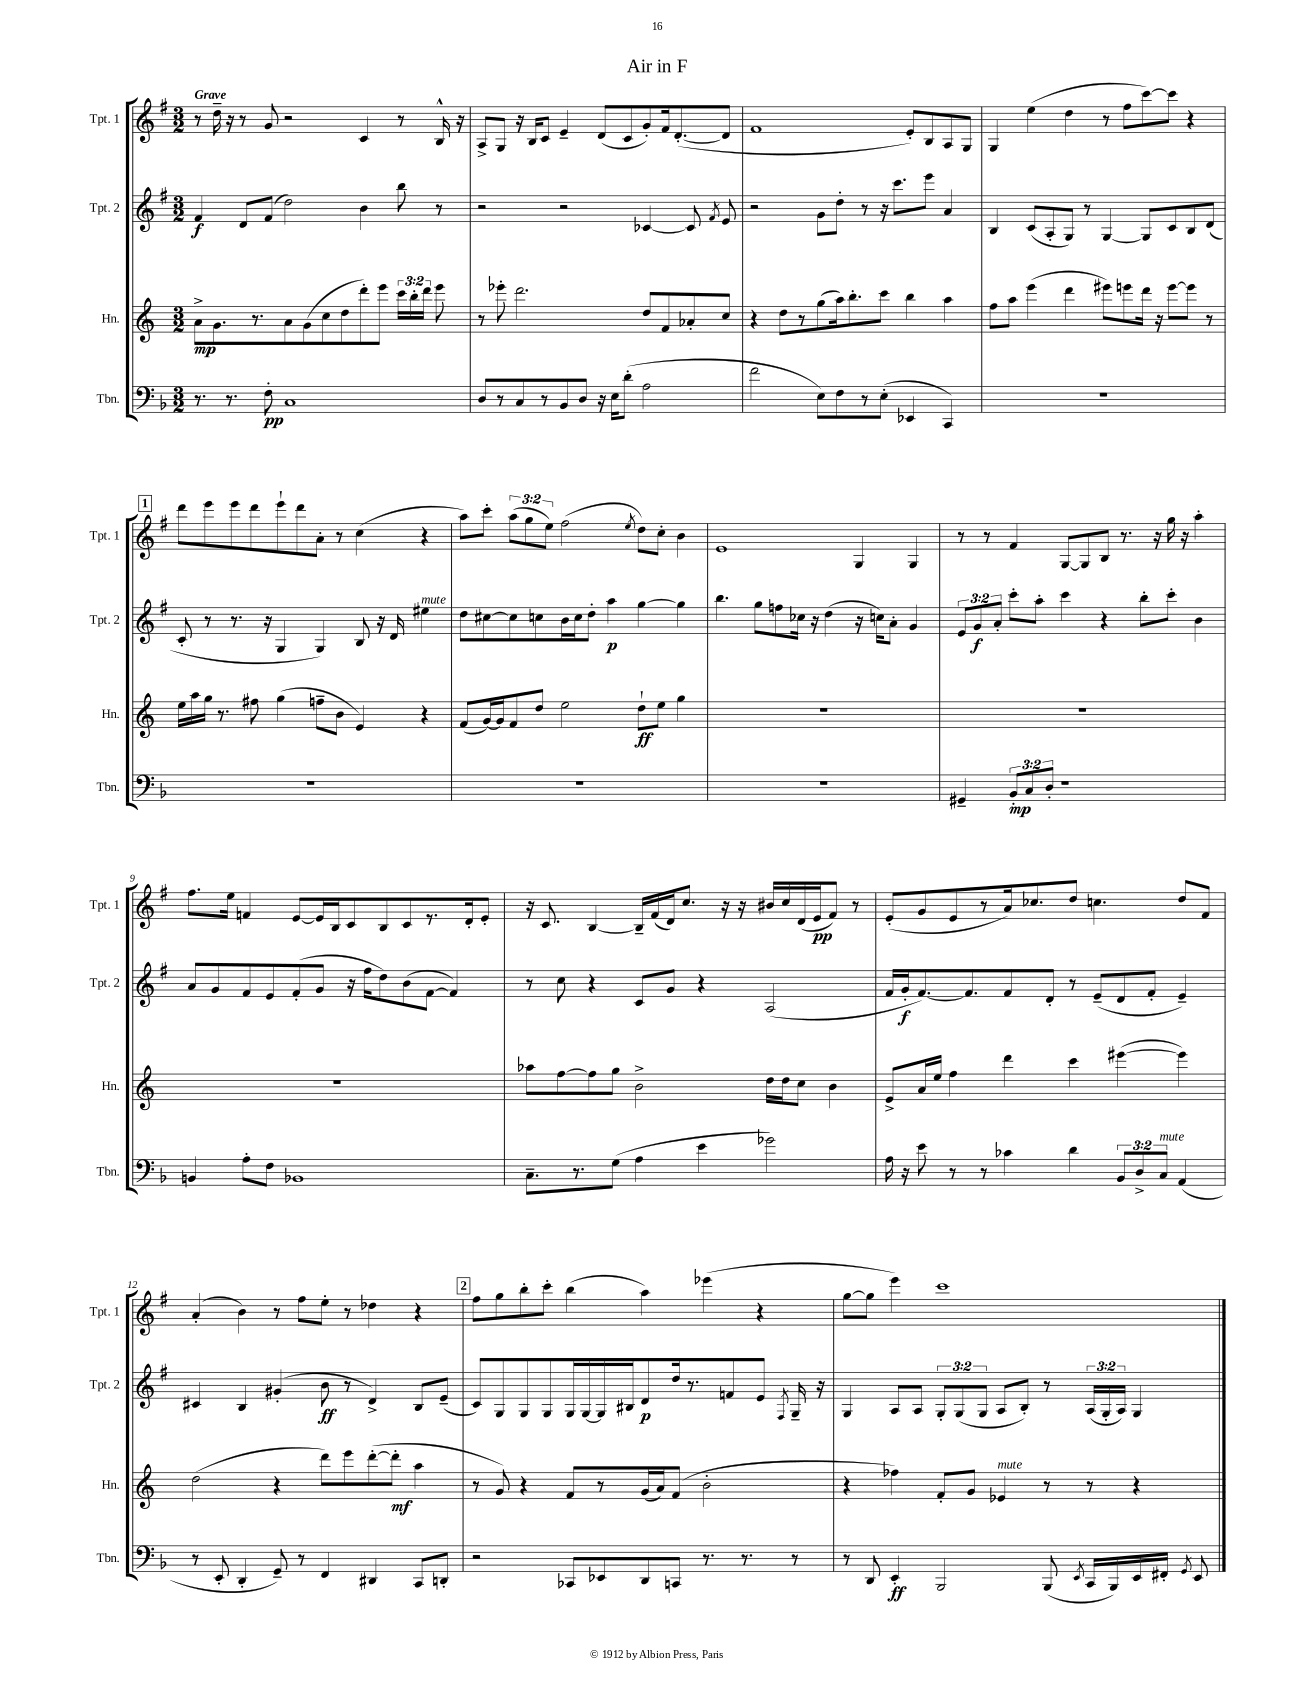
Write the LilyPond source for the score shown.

\header { title = "Air in F" }
<<
\new StaffGroup <<
\new Staff = "s0" \with { instrumentName = "Tpt. 1" shortInstrumentName = "Tpt. 1" } {
    \clef treble \key g \major \numericTimeSignature \time 3/2 \override Staff.TupletNumber.text = #tuplet-number::calc-fraction-text \tempo "Grave"
    \autoBeamOff r8 d''16-- r16 r8 g'8 r2 c'4 r8 b16-^ r16 |
    a8[-> g8] r16 b16[ c'8] e'4-- d'8[( c'8 g'8-.) fis'16 d'8.~-.( d'8] |
    fis'1 e'8[-.) b8 a8 g8] |
    g4 e''4( d''4 r8 fis''8[ c'''8~) c'''8] r4 |
    \mark \markup { \box "1" } d'''8[ e'''8 e'''8 d'''8 e'''8-! d'''8 a'8]-. r8 c''4( r4 |
    a''8[) c'''8]-. \tuplet 3/2 { a''8[( g''8 e''8]) } fis''2( \acciaccatura { e''8 } d''8[) c''8]-. b'4 |
    e'1 g4 g4 |
    r8 r8 fis'4 g8[~ g8 b8] r8. r16 g''16 r16 a''4-. |
    fis''8.[ e''16] f'4 e'8[~ e'16 b16 c'8 b8 c'8 r8. d'16-. e'8]-. |
    r16 c'8. b4~ b16[-- fis'16( d'16) c''8.] r16 r16 bis'16[ c''16 d'16( e'16\pp fis'8]) r8 |
    e'8[-.( g'8 e'8 r8 a'16) ces''8. d''8] c''4. d''8[ fis'8] |
    a'4-.( b'4) r8 fis''8[ e''8]-. r8 des''4 r4 |
    \mark \markup { \box "2" } fis''8[ g''8 b''8-. c'''8]-. b''4( a''4) ees'''4( r4 |
    g''8[~ g''8] e'''4) c'''1 \bar "|." |
}
\new Staff = "s1" \with { instrumentName = "Tpt. 2" shortInstrumentName = "Tpt. 2" } {
    \clef treble \key g \major \numericTimeSignature \time 3/2 \override Staff.TupletNumber.text = #tuplet-number::calc-fraction-text
    \autoBeamOff fis'4\f d'8[ fis'8]( d''2) b'4 b''8 r8 |
    r2 r2 ces'4~ ces'8 \acciaccatura { fis'8 } e'8 |
    r2 g'8[ d''8]-. r8 r16 c'''8.[ e'''8] a'4 |
    b4 c'8[( a8-. g8]) r8 g4~ g8[ c'8 b8 d'8]( |
    \mark \markup { \box "1" } c'8-. r8 r8. r16 g4 g4) b8 r16 d'16 eis''4^\markup { \italic "mute" } |
    d''8[ cis''8~ cis''8 c''8 b'16 c''16 d''8]-. a''4\p g''4~ g''4 |
    b''4. g''8[ f''8 ces''16] r16 d''4( r16 c''16[) a'8]-. g'4 |
    \tuplet 3/2 { e'8[ g'8\f a'8]-. } c'''8[-. a''8]-. c'''4 r4 b''8[-. c'''8]-. b'4 |
    a'8[ g'8 fis'8 e'8 fis'8-.( g'8] r16 fis''16[ d''8) b'8( fis'8]~ fis'4) |
    r8 c''8 r4 c'8[ g'8] r4 a2( |
    fis'16[ g'16-.\f fis'8.~) fis'8. fis'8 d'8]-. r8 e'8[--( d'8 fis'8]-. e'4--) |
    cis'4 b4 gis'4-.( b'8\ff r8 d'4->) b8[ e'8]--( |
    \mark \markup { \box "2" } c'8[) g8 g8 g8 g16 g16~ g16 bis16 d'8\p d''16 r8. f'8 e'8] \acciaccatura { fis8 } g16-- r16 |
    g4 a8[ a8] \tuplet 3/2 { g8[-. g8( g8] } a8[ b8]-.) r8 \tuplet 3/2 { a16[( g16-. a16]) } g4 \bar "|." |
}
\new Staff = "s2" \with { instrumentName = "Hn." shortInstrumentName = "Hn." } {
    \clef treble \key c \major \numericTimeSignature \time 3/2 \override Staff.TupletNumber.text = #tuplet-number::calc-fraction-text
    \autoBeamOff a'8[->\mp g'8. r8. a'8 g'8( c''8 d''8 d'''8-.) e'''8] \tuplet 3/2 { c'''16[ b''16-. d'''16] } e'''8 |
    r8 ees'''8-. d'''2. d''8[ f'8 aes'8-. c''8] |
    r4 d''8[ r8 g''8( a''16) b''8.-. c'''8] b''4 a''4 |
    f''8[ a''8] e'''4( d'''4 eis'''8[) e'''8 d'''16] r16 e'''8[~ e'''8] r8 |
    \mark \markup { \box "1" } e''16[ a''16 g''16] r8. fis''8 g''4( f''8[-- b'8] e'4) r4 |
    f'8[( g'16~) g'16 f'8 d''8] e''2 d''8[-!\ff e''8] g''4 |
    R1. |
    R1. |
    R1. |
    aes''8[ f''8~ f''8 g''8] b'2-> d''16[ d''16 c''8] b'4 |
    e'8[-> a'16 e''16] f''4 d'''4 c'''4 eis'''4~( eis'''4) |
    d''2( r4 d'''8[) e'''8 d'''8~-.( d'''8]-.\mf a''4 |
    \mark \markup { \box "2" } r8 g'8) r4 f'8[ r8 g'16( a'16) f'8]( b'2-. |
    r4 fes''4) f'8[-. g'8] ees'4^\markup { \italic "mute" } r8 r8 r4 \bar "|." |
}
\new Staff = "s3" \with { instrumentName = "Tbn." shortInstrumentName = "Tbn." } {
    \clef bass \key f \major \numericTimeSignature \time 3/2 \override Staff.TupletNumber.text = #tuplet-number::calc-fraction-text
    \autoBeamOff r8. r8. f8-.\pp c1 |
    d8[ r8 c8 r8 bes,8 d8] r16 e16[ d'8]-.( a2 |
    f'2 e8[) f8 r8 e8]-.( ees,4 c,4) |
    R1. |
    \mark \markup { \box "1" } R1. |
    R1. |
    R1. |
    gis,4-- \tuplet 3/2 { bes,8[-.\mp c8 d8]-. } r1 |
    b,4 a8[-. f8] bes,1 |
    c8.[-- r8. g8]( a4 e'4 ges'2) |
    a16 r16 e'8 r8 r8 ces'4 d'4 \tuplet 3/2 { bes,8[ d8-> c8]^\markup { \italic "mute" } } a,4( |
    r8 e,8-. d,4-. g,8--) r8 f,4 dis,4 c,8[ d,8]-. |
    \mark \markup { \box "2" } r2 ces,8[ ees,8 d,8 c,8] r8. r8. r8 |
    r8 d,8 e,4-.\ff bes,,2 bes,,8( \acciaccatura { e,8 } c,16[ bes,,16) e,16 fis,16]-. \acciaccatura { g,8 } e,8 \bar "|." |
}
>>
>>
